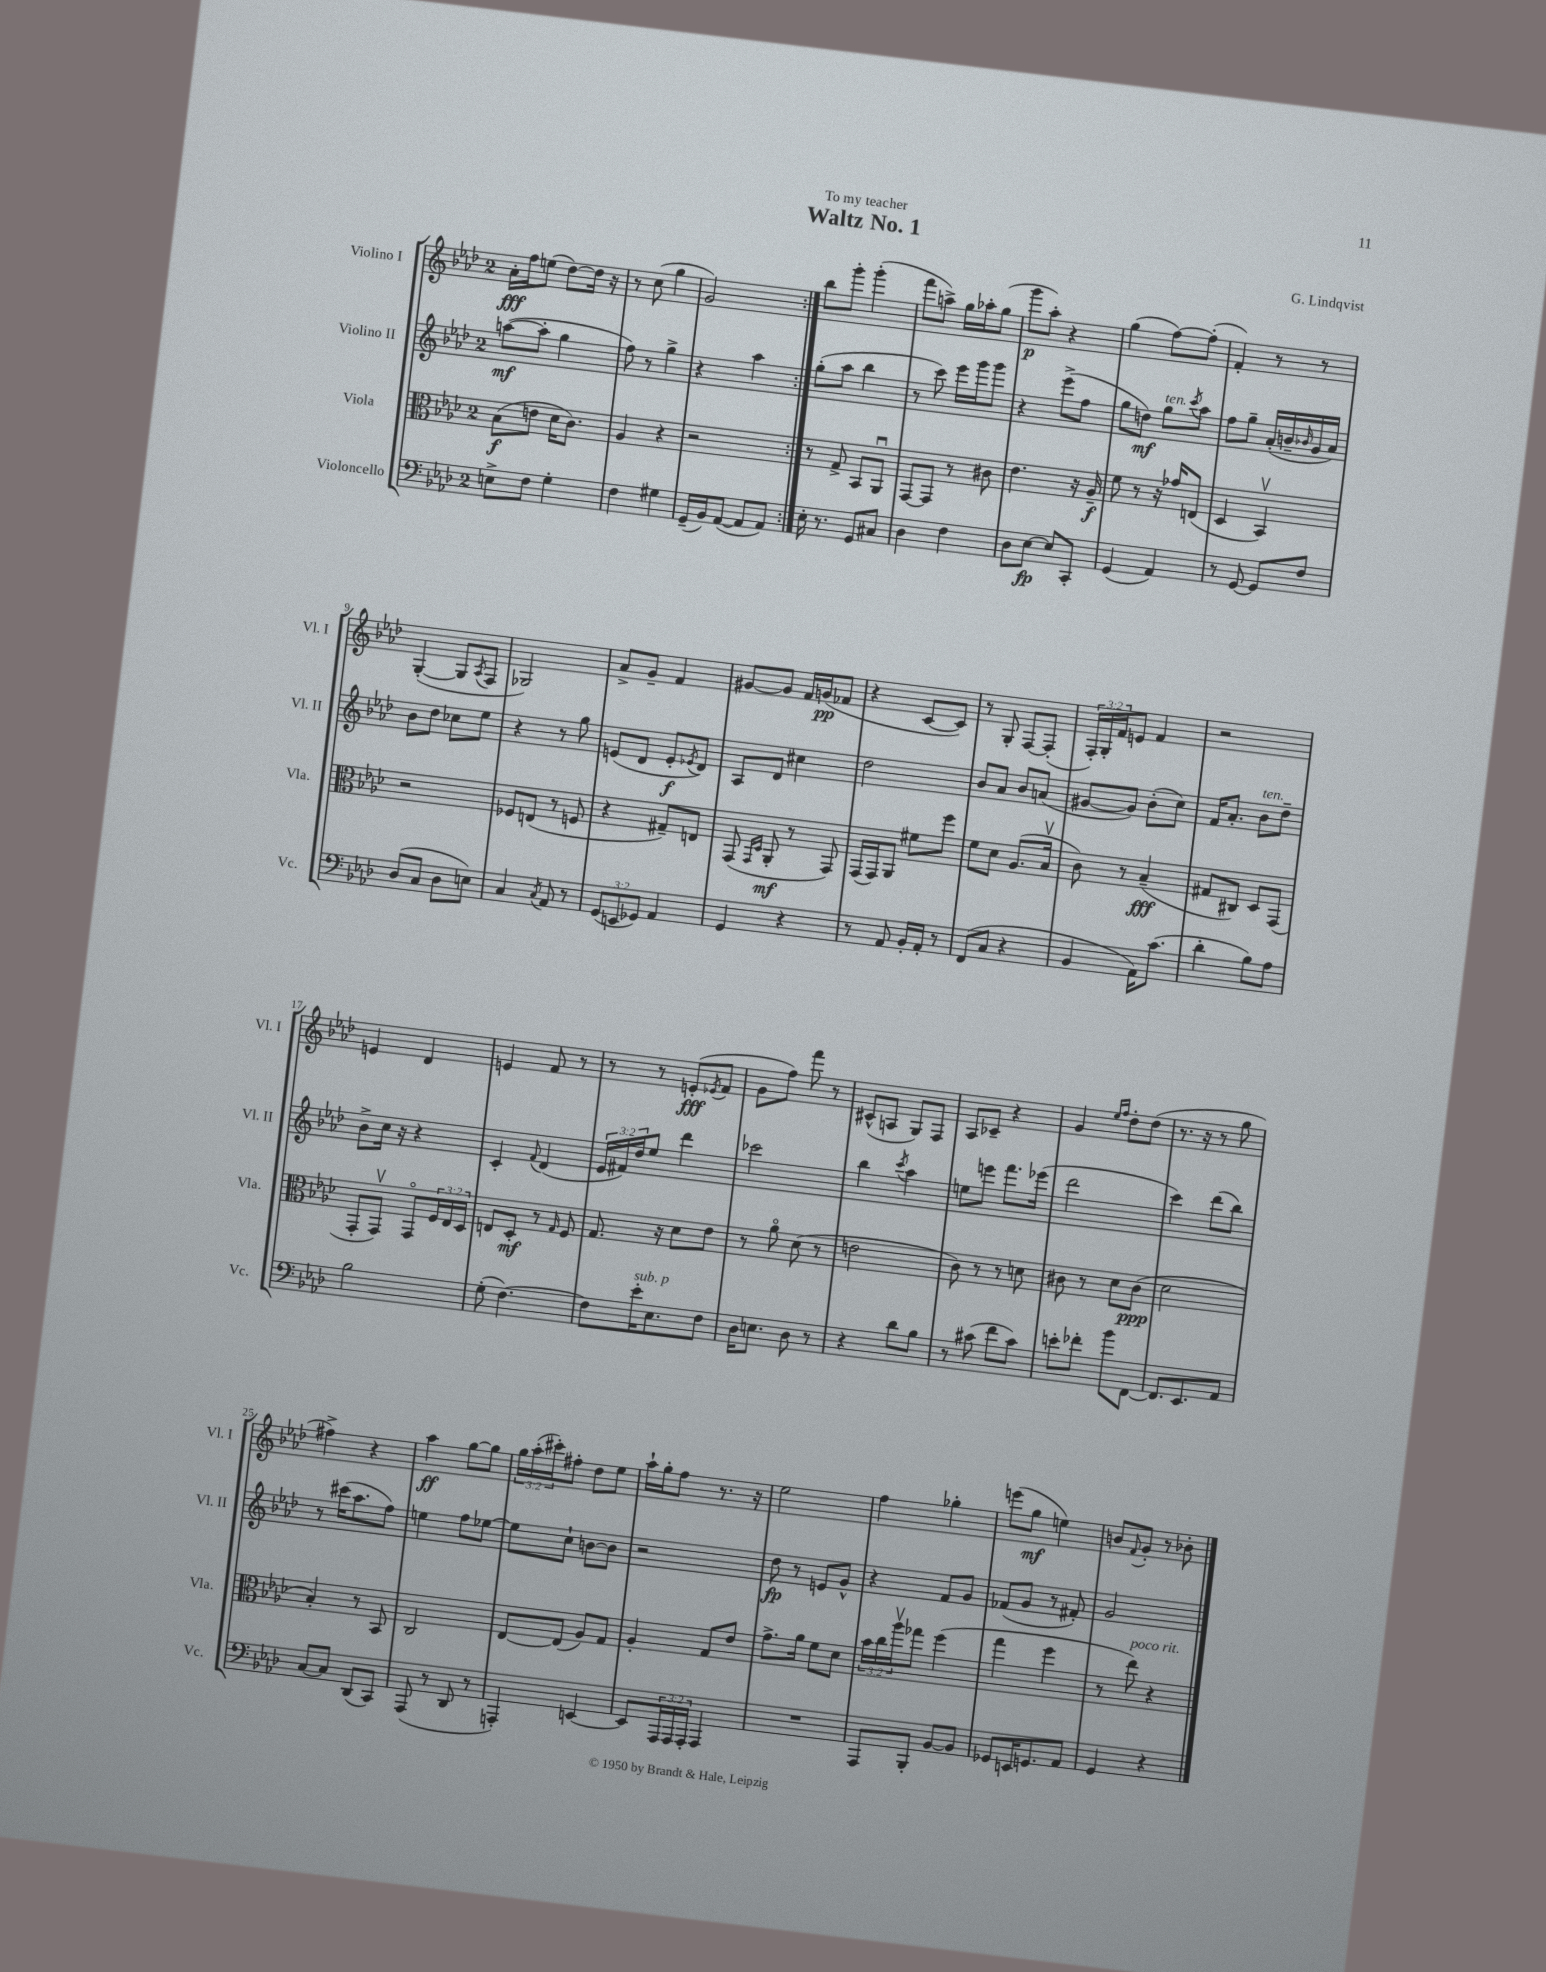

**kern	**dynam	**kern	**dynam	**kern	**dynam	**kern	**dynam
*part4	*part4	*part3	*part3	*part2	*part2	*part1	*part1
*staff4	*staff4	*staff3	*staff3	*staff2	*staff2	*staff1	*staff1
*I"Violoncello	*	*I"Viola	*	*I"Violino II	*	*I"Violino I	*
*I'Vc.	*	*I'Vla.	*	*I'Vl. II	*	*I'Vl. I	*
*clefF4	*	*clefC3	*	*clefG2	*	*clefG2	*
*k[b-e-a-d-]	*	*k[b-e-a-d-]	*	*k[b-e-a-d-]	*	*k[b-e-a-d-]	*
*M2/4	*	*M2/4	*	*M2/4	*	*M2/4	*
=1	=1	=1	=1	=1	=1	=1	=1
8En^\L	.	(8B-\L	f	([8aan\L	mf	16a-'\LL	fff
.	.	.	.	.	.	16ff\J	.
8F\J	.	8en\J	.	8aa'\J]	.	(8een\J	.
4G'\	.	16d-\KL	.	4gg\	.	[8dd-\L)	.
.	.	8.c\J)	.	.	.	.	.
.	.	.	.	.	.	16dd-\Jk]	.
.	.	.	.	.	.	16r	.
=2	=2	=2	=2	=2	=2	=2	=2
4F\	.	4A-/	.	8ff\)	.	8r	.
.	.	.	.	8r	.	(8cc\	.
4G#X\	.	4r	.	4gg^\	.	4gg\	.
=3	=3	=3	=3	=3	=3	=3	=3
(16GG~/LL	.	2r	.	4r	.	2g/)	.
16BB-/J)	.	.	.	.	.	.	.
([8AA-/J	.	.	.	.	.	.	.
8AA-/L]	.	.	.	4aa-\	.	.	.
8AA-/J)	.	.	.	.	.	.	.
=4:|!	=4:|!	=4:|!	=4:|!	=4:|!	=4:|!	=4:|!	=4:|!
16E-'\	.	8r	.	(8gg'\L	.	8bb-\L	.
8.r	.	.	.	.	.	.	.
.	.	8G^/	.	8aa-\J	.	8ggg'\J	.
8GG/L	.	8BB-/L	.	4bb-\	.	(4ggg'\	.
8C#X/J	.	8AA-u/J	.	.	.	.	.
=5	=5	=5	=5	=5	=5	=5	=5
4D-\	.	[8GG/L	.	8r	.	8fff\L	.
.	.	8GG/J]	.	8ccc\)	.	8aan^\J)	.
4F\	.	8r	.	16eee-\LL	.	16gg\LL	.
.	.	.	.	16ggg\J	.	16aa-X'\J	.
.	.	8c#X\	.	8ggg\J	.	(8gg\J	.
=6	=6	=6	=6	=6	=6	=6	=6
8D-\L	.	4.e-\	.	4r	.	8ggg\L	p
[8E-\J	fp	.	.	.	.	8aa-'\J)	.
8E-/L]	.	.	.	(8eee-^\L	.	4r	.
8CC'/J	.	16r	.	8ff\J	.	.	.
.	.	16A-~/	f	.	.	.	.
=7	=7	=7	=7	=7	=7	=7	=7
(4GG/	.	8f\	.	8gg\L	.	(4gg\	.
.	.	8r	.	8ddn\J)	mf	.	.
!	!	!	!	!LO:TX:a:i:t=ten.	!	!	!
4AA-/)	.	16r	.	8gg\L	.	[8ff\L)	.
.	.	16g-X/KL	.	.	.	.	.
.	.	.	.	8qccc/	.	.	.
.	.	(8En/J	.	8aa-\J	.	(8ff'\J]	.
=8	=8	=8	=8	=8	=8	=8	=8
8r	.	4D-/	.	8ff\L	.	4f'/)	.
[8GG/	.	.	.	8gg~\J	.	.	.
8GG/L]	.	4BB-v/)	.	(16a-'/LL	.	8r	.
.	.	.	.	16bn~/	.	.	.
.	.	.	.	16qqb-X/	.	.	.
8F/J	.	.	.	16g/	.	8r	.
.	.	.	.	16a-/JJ)	.	.	.
!!LO:LB:g=z
=9	=9	=9	=9	=9	=9	=9	=9
(8D-/L	.	2r	.	8b-\L	.	([4G'/	.
8C/J	.	.	.	8dd-\J	.	.	.
8D-\L	.	.	.	8cc-X\L	.	8G/L]	.
.	.	.	.	.	.	8qA-/	.
8En\J)	.	.	.	8ee-\J	.	8F/J	.
=10	=10	=10	=10	=10	=10	=10	=10
4C/	.	8F-X/L	.	4r	.	2G-X/)	.
.	.	(8En/J	.	.	.	.	.
8qC/	.	.	.	.	.	.	.
8AA-/	.	8r	.	8r	.	.	.
8r	.	8Fn/	.	8gg\	.	.	.
=11	=11	=11	=11	=11	=11	=11	=11
(12GG/L	.	4r	.	(8en/L	.	8a-^/L	.
12EEn/	.	.	.	.	.	.	.
.	.	.	.	8d-/J	.	8g~/J	.
12GG-X/J)	.	.	.	.	.	.	.
4AA-/	.	8G#X~/L)	.	8e'/L	f	4f/	.
.	.	.	.	8qe-X/	.	.	.
.	.	8En/J	.	8d-/J)	.	.	.
=12	=12	=12	=12	=12	=12	=12	=12
4GG/	.	(8GG/	.	8A-/L	.	[8g#X/L	.
.	.	16qqGG/LL	.	.	.	.	.
.	.	16qqD-/JJ	.	.	.	.	.
.	.	8AA-'/	mf	8d-/J	.	8g#/J]	.
4r	.	8r	.	4cc#X\	.	16f/LL	.
.	.	.	.	.	.	(16gn/J	pp
.	.	8GG/)	.	.	.	8f-X/J	.
=13	=13	=13	=13	=13	=13	=13	=13
8r	.	(16GG/LL	.	2dd-\	.	4r	.
.	.	16GG/J)	.	.	.	.	.
8AA-/	.	8AA-/J	.	.	.	.	.
16BB-'/LL	.	8f#X\L	.	.	.	[8c/L	.
16AA-'/JJ	.	.	.	.	.	.	.
8r	.	8ff\J	.	.	.	8c/J])	.
=14	=14	=14	=14	=14	=14	=14	=14
(8FF/L	.	8f\L	.	8b-/L	.	8r	.
8C/J	.	8d-\J	.	8a-/J	.	8G'/	.
4r	.	(8.A-/L	.	8b-/L	.	[8F/L	.
.	.	.	.	(8an/J	.	(8F'/J]	.
.	.	16B-v/Jk	.	.	.	.	.
=15	=15	=15	=15	=15	=15	=15	=15
4BB-/	.	8c\)	.	[8g#X/L	.	24F'/LL)	.
.	.	.	.	.	.	24G'/	.
.	.	.	.	.	.	24f/J	.
.	.	8r	.	8g#/J])	.	8en/J	.
16AA-\KL)	.	(4B-~/	fff	(8b-'\L	.	4f/	.
(8.c\J	.	.	.	.	.	.	.
.	.	.	.	8cc\J)	.	.	.
=16	=16	=16	=16	=16	=16	=16	=16
4d-'\	.	8G#X/L	.	16f/KL	.	2r	.
.	.	.	.	8.a-'/J	.	.	.
.	.	8C#X/J)	.	.	.	.	.
!	!	!	!	!LO:TX:a:i:t=ten.	!	!	!
8B-\L)	.	8D-/L	.	8b-\L	.	.	.
8A-\J	.	(8GG/J	.	8dd-~\J	.	.	.
!!LO:LB:g=z
=17	=17	=17	=17	=17	=17	=17	=17
2B-\	.	8GG'/L	.	8b-^\L	.	4en/	.
.	.	8GGv/J)	.	16cc\Jk	.	.	.
.	.	.	.	16r	.	.	.
.	.	8GG/L	.	4r	.	4d-/	.
.	.	24F/L	.	.	.	.	.
.	.	24E-/	.	.	.	.	.
.	.	24D-/JJ	.	.	.	.	.
=18	=18	=18	=18	=18	=18	=18	=18
(8G'\	.	8En/L	.	4c'/	.	4en/	.
[4.F\)	.	8D-'/J	mf	.	.	.	.
.	.	.	.	8qqf/	.	.	.
.	.	8r	.	(4d-/	.	8f/	.
.	.	16qqG/	.	.	.	.	.
.	.	8F/	.	.	.	8r	.
=19	=19	=19	=19	=19	=19	=19	=19
8F\L]	.	8.G/	.	24e-/LL	.	8r	.
.	.	.	.	24f#X/)	.	.	.
.	.	.	.	24dd-/J	.	.	.
!LO:TX:a:i:t=sub. p	!	!	!	!	!	!	!
16e-'\K	.	.	.	8ee-/J	.	8r	.
8.E-\	.	16r	.	.	.	.	.
.	.	8d-\L	.	4ddd-\	.	(8en'/L	fff
.	.	.	.	.	.	8qe-X/	.
8F\J	.	8e-\J	.	.	.	8f/J	.
=20	=20	=20	=20	=20	=20	=20	=20
16D-\KL	.	8r	.	2ccc-X\	.	8g\L	.
8.En\J	.	.	.	.	.	.	.
.	.	8a-\	.	.	.	8ff\J)	.
8D-\	.	(8d-\	.	.	.	8fff\	.
8r	.	8r	.	.	.	8r	.
=21	=21	=21	=21	=21	=21	=21	=21
4r	.	2en\	.	4bb-\	.	(8c#X^^/L	.
.	.	.	.	.	.	8An/J	.
.	.	.	.	8qccc/	.	.	.
8d-\L	.	.	.	4aa-\	.	8G/L)	.
8B-\J	.	.	.	.	.	8F/J	.
=22	=22	=22	=22	=22	=22	=22	=22
8r	.	8c\)	.	8een\L	.	8A-/L	.
(8c#X\	.	8r	.	8eeen\J	.	8c-X~/J	.
8f\L	.	8r	.	8.fff\L	.	4r	.
8c#\J)	.	8dn\	.	.	.	.	.
.	.	.	.	(16eee-X\Jk	.	.	.
=23	=23	=23	=23	=23	=23	=23	=23
8en'\L	.	8c#X\	.	2ddd-\	.	4g/	.
8f-X'\J	.	8r	.	.	.	.	.
.	.	.	.	.	.	16qqee-/LL	.
.	.	.	.	.	.	16qqff/JJ	.
8b-\L	.	8d-\L	.	.	.	8dd-'\L	.
[8FF\J	.	(8c#\J	ppp	.	.	(8dd-\J	.
=24	=24	=24	=24	=24	=24	=24	=24
8.FF/L]	.	2d-\	.	4ccc\)	.	8.r	.
8.EE-/	.	.	.	.	.	16r	.
.	.	.	.	(8ddd-\L	.	8r	.
8AA-/J	.	.	.	8bb-\J)	.	8gg\	.
!!LO:LB:g=z
=25	=25	=25	=25	=25	=25	=25	=25
[8C/L	.	4B-'/)	.	8r	.	4ff#X^\)	.
8C/J]	.	.	.	(16ccc#X\KL	.	.	.
.	.	.	.	8.aa-\	.	.	.
(8DD-/L	.	8r	.	.	.	4r	.
8CC/J)	.	8BB-/	.	8ff\J)	.	.	.
=26	=26	=26	=26	=26	=26	=26	=26
(8AAA-/	.	2C/	.	4een\	.	4aa-\	ff
8r	.	.	.	.	.	.	.
8DD-/	.	.	.	8ff\L	.	[8gg\L	.
8r	.	.	.	[8ee-X\J	.	8gg\J]	.
=27	=27	=27	=27	=27	=27	=27	=27
4AAAn'/)	.	[8E-/L	.	8ee-\L]	.	24gg\LL	.
.	.	.	.	.	.	(24aa-'\	.
.	.	.	.	.	.	24ccc#X'\J)	.
.	.	(8E-/J]	.	8cc`\J	.	8ff#X'\J	.
[4EEn/	.	8A-/L)	.	[8bn\L	.	8dd-\L	.
.	.	8G/J	.	8b\J]	.	8ee-\J	.
=28	=28	=28	=28	=28	=28	=28	=28
8EE/L]	.	4A-'/	.	2r	.	16aa-`\LL	.
.	.	.	.	.	.	16gg'\J	.
24AAA-/L	.	.	.	.	.	8ff\J	.
24AAA-/	.	.	.	.	.	.	.
24AAA-'/JJ	.	.	.	.	.	.	.
4AAA-/	.	8G/L	.	.	.	8.r	.
.	.	8e-/J	.	.	.	.	.
.	.	.	.	.	.	16r	.
=29	=29	=29	=29	=29	=29	=29	=29
2r	.	8.g^\L	.	8dd-\	fp	2ee-\	.
.	.	.	.	8r	.	.	.
.	.	16a-\Jk	.	.	.	.	.
.	.	8f\L	.	8en/L	.	.	.
.	.	8d-\J	.	8g^^/J	.	.	.
=30	=30	=30	=30	=30	=30	=30	=30
8AAA-/L	.	24b-\LL	.	4r	.	4ff\	.
.	.	24cc\	.	.	.	.	.
.	.	24aa-v\J	.	.	.	.	.
8BBB-'/J	.	8gg-X\J	.	.	.	.	.
[8BB-/L	.	(4ff\	.	8f/L	.	4gg-X'\	.
8BB-/J]	.	.	.	8g/J	.	.	.
=31	=31	=31	=31	=31	=31	=31	=31
8GG-X/L	.	4gg\	.	(8f-X/L	.	(8eeen\L	.
16EEn/K	.	.	.	8g/J	.	8gg\J	mf
8.GGn/	.	.	.	.	.	.	.
.	.	4ff\	.	8r	.	4een\)	.
8AA-/J	.	.	.	8f#X'/)	.	.	.
=32	=32	=32	=32	=32	=32	=32	=32
4GG/	.	8r	.	2g/	.	8bn/L	.
.	.	.	.	.	.	8qqf/	.
!	!	!LO:TX:a:i:t=poco rit.	!	!	!	!	!
.	.	8ee-\)	.	.	.	8g'/J	.
4r	.	4r	.	.	.	8r	.
.	.	.	.	.	.	8b-X'\	.
==	==	==	==	==	==	==	==
*-	*-	*-	*-	*-	*-	*-	*-
